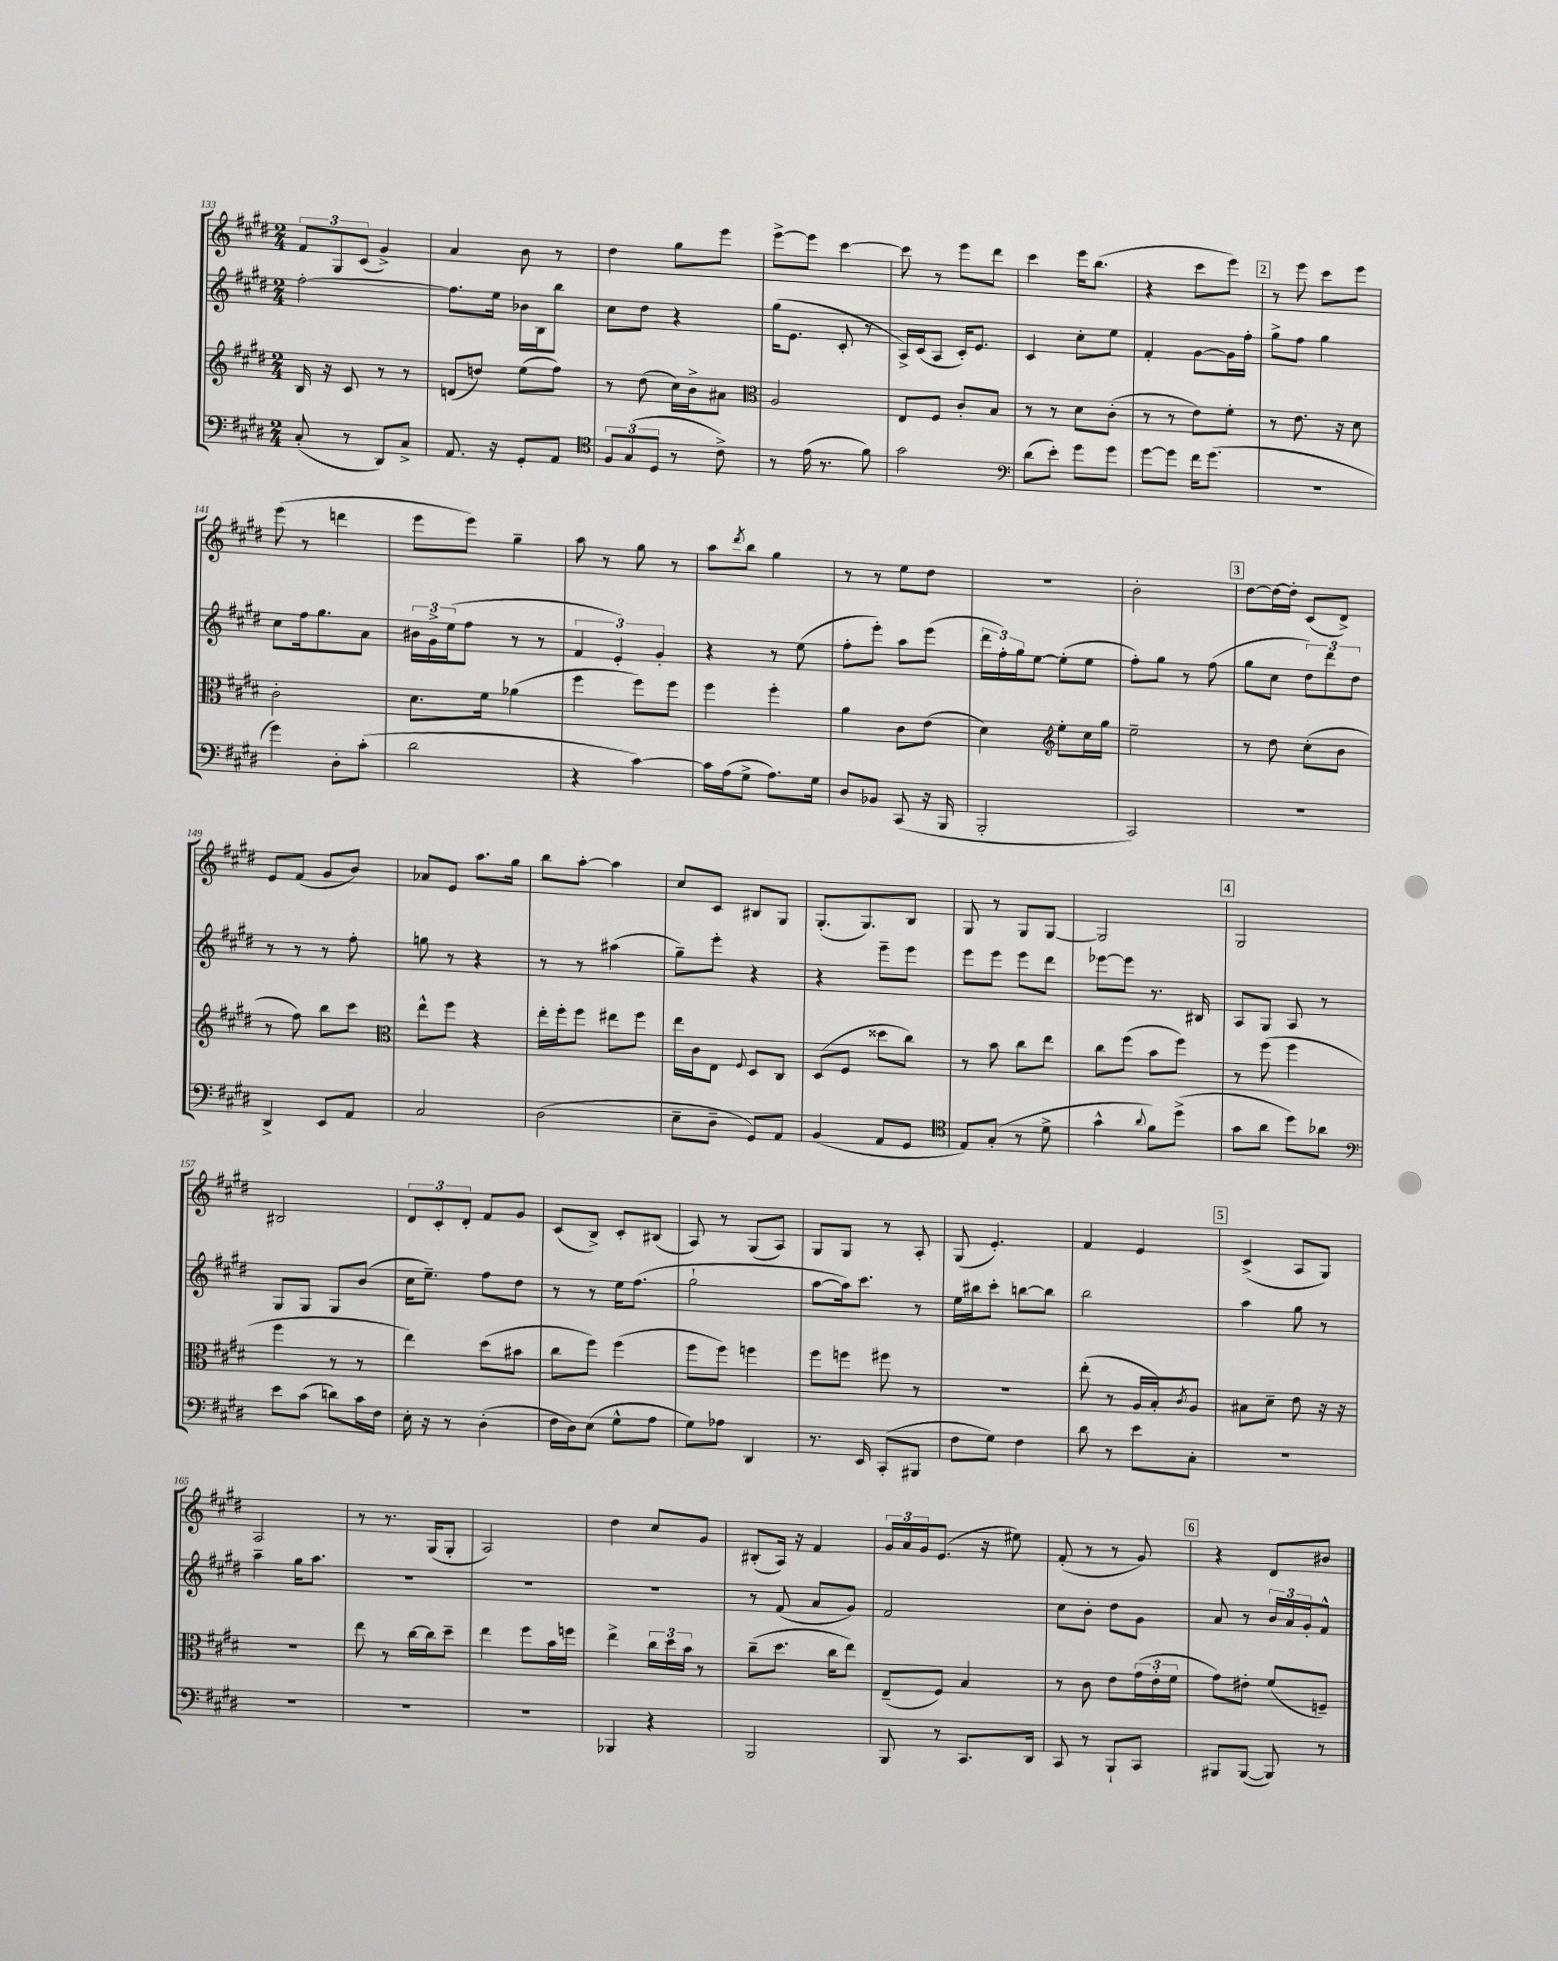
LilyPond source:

<<
\new StaffGroup <<
\new Staff = "s0" {
    \clef treble \key e \major \numericTimeSignature \time 2/4
    \tuplet 3/2 { fis'8 gis8 cis'8( } gis'4->) |
    a'4 b'8 r8 |
    dis''4 gis''8 e'''8 |
    e'''8~-> e'''8 cis'''4~ |
    cis'''8 r8 e'''8 dis'''8 |
    cis'''4 e'''16 b''8.( |
    r4 cis'''8 e'''8) |
    \mark \markup { \box "2" } r8 e'''8 cis'''8 e'''8 |
    e'''8( r8 d'''4 |
    e'''8 e'''8) gis''4-- |
    a''8 r8 gis''8 r8 |
    a''8 \acciaccatura { dis'''8 } b''8 gis''4 |
    r8 r8 e''8 dis''8 |
    R2 |
    b'2-. |
    \mark \markup { \box "3" } dis''8~ dis''16~ dis''16-. cis'8( dis'8->) |
    e'8 fis'8( gis'8 b'8) |
    aes'8 e'8 a''8. gis''16 |
    b''8 a''8~-. a''4 |
    cis''8 cis'8 bis8 gis8 |
    gis8.-.( gis8.) b8 |
    gis8 r8 gis8 gis8~ |
    gis2 |
    \mark \markup { \box "4" } gis2 |
    bis2 |
    \tuplet 3/2 { dis'8 cis'8-. dis'8-. } fis'8 gis'8 |
    cis'8( b8->) cis'8-. bis8( |
    a8) r8 gis8( a8) |
    gis8 gis8 r8 a8-. |
    gis8( e'4.-.) |
    fis'4 e'4 |
    \mark \markup { \box "5" } cis'4->( a8 gis8) |
    a2 |
    r8 r8. gis16( gis8-. |
    a2) |
    dis''4 cis''8 gis'8 |
    bis8-.( a16) r16 fis'4 |
    \tuplet 3/2 { gis'16 a'16 gis'16 } e'8.( r16 eis''8) |
    fis'8-.( r8 r8 gis'8) |
    \mark \markup { \box "6" } r4 dis'8 bis'8 \bar "|." |
}
\new Staff = "s1" {
    \clef treble \key e \major \numericTimeSignature \time 2/4
    fis''2~-. |
    fis''8. e''16 bes'16 b16 b''8 |
    cis''8 dis''8 r4 |
    gis''16( e'8. cis'8-. r8 |
    a16->) cis'16( a8 cis'16-.) e'8. |
    cis'4 cis''8-. e''8 |
    fis'4-. gis'8~ gis'16 fis''16-. |
    \mark \markup { \box "2" } gis''8-> fis''8 gis''4 |
    cis''8 fis''16 gis''8. a'8 |
    \tuplet 3/2 { bis'16 gis'16-> e''16( } fis''8 r8 r8 |
    \tuplet 3/2 { fis'4 e'4-.) gis'4-. } |
    r4 r8 e''8( |
    fis''8-. e'''8-.) a''8 e'''8( |
    \tuplet 3/2 { dis'''16 fis''16-.) gis''16 } e''8~ e''8-.( e''8 |
    fis''8-.) gis''8 r8 fis''8( |
    \mark \markup { \box "3" } gis''8 cis''8 \tuplet 3/2 { dis''8) dis'''8 dis''8 } |
    r8 r8 r8 fis''8-. |
    g''8 r8 r4 |
    r8 r8 ais''4( |
    gis''8--) e'''8-. r4 |
    r4 e'''8-- e'''8 |
    e'''8 e'''8 e'''8 dis'''8 |
    ees'''8~ ees'''8 r8. bis16 |
    \mark \markup { \box "4" } a8 gis8 a8 r8 |
    gis8 gis8 gis8 b'8( |
    cis''16 e''8.--) fis''8 dis''8 |
    r8 r8 e''16 fis''8.( |
    gis''2-! |
    a''8~ a''16) cis'''8. r8 |
    e''16 bis''16 cis'''8-. b''8~ b''8 |
    b''2 |
    \mark \markup { \box "5" } a''4 gis''8 r8 |
    a''4-- gis''16 a''8. |
    R2 |
    R2 |
    R2 |
    r8 fis'8( a'8 gis'8) |
    fis'2 |
    cis''8 b'8-. dis''8 gis'8 |
    \mark \markup { \box "6" } a'8 r8 \tuplet 3/2 { b'16 a'16 gis'16-. } fis'8-^ \bar "|." |
}
\new Staff = "s2" {
    \clef treble \key e \major \numericTimeSignature \time 2/4
    b16 r16 cis'8 r8 r8 |
    d'8( d''8) e''8( fis''8) |
    r8 dis''8( cis''16) b'16-> ais'8 |
    \clef alto a2 |
    e8 fis8 cis'8-. b8 |
    r8 r8 dis'8 cis'8-.( |
    r8 r8 e'8) fis'8-. |
    \mark \markup { \box "2" } r8 e'8. r16 dis'8 |
    cis'2-. |
    dis'8. fis'16 aes'4( |
    fis''4 fis''8) fis''8 |
    fis''4 fis''4-. |
    a'4 cis'8 e'8( |
    dis'4) \clef treble e''8-. cis''16 gis''16 |
    e''2-- |
    \mark \markup { \box "3" } r8 dis''8 cis''8-.( b'8 |
    r8 fis''8) b''8 cis'''8 |
    \clef alto e''8-^ fis''8 r4 |
    e''16-. fis''16-. fis''8 eis''8 fis''8 |
    e''16 cis'16 e8 \appoggiatura { fis8 } dis8 cis8 |
    dis8( fis8 disis''8 cis''8) |
    r8 b'8 cis''8 e''8 |
    cis''8 fis''8( b'8 fis''8) |
    \mark \markup { \box "4" } r8 fis''8( fis''4 |
    fis''4 r8 r8 |
    e''4) dis''8( bis'8 |
    cis''8 fis''8) fis''4( |
    fis''8 fis''8) f''4 |
    fis''8 f''8 fis''8 r8 |
    R2 |
    e''8-.( r8 a16 b16-.) \acciaccatura { cis'8 } a8 |
    \mark \markup { \box "5" } bis8 dis'8-- e'8 r16 r16 |
    R2 |
    e''8 r8 cis''16~ cis''16 dis''8-- |
    e''4 fis''8 b'16 f''16 |
    e''4-> \tuplet 3/2 { cis''16 dis''16 b'16 } r8 |
    cis''8--( dis''8. cis''16 e''8) |
    e8--( fis8) b4 |
    r8 cis'8 e'8 \tuplet 3/2 { gis'16( e'16-. fis'16 } |
    \mark \markup { \box "6" } gis'8) eis'8-. fis'8( f8--) \bar "|." |
}
\new Staff = "s3" {
    \clef bass \key e \major \numericTimeSignature \time 2/4
    cis8-.( r8 dis,8) cis8-> |
    a,8. r16 gis,8-. a,8 |
    \clef tenor \tuplet 3/2 { fis8 gis8( dis8 } r8 cis'8->) |
    r8 e'16( r8. fis'8) |
    gis'2 |
    \clef bass dis'8( e'8-.) gis'8 gis'8 |
    gis'8~ gis'8 fis'16 gis'8.( |
    \mark \markup { \box "2" } r2 |
    gis'4) dis8-. cis'8-.( |
    dis'2 |
    r4 cis'4~) |
    cis'16 a16( gis8-> a8.) gis16 |
    dis8 bes,8 cis,8( r16 b,,16 |
    b,,2-. |
    cis,2) |
    \mark \markup { \box "3" } r2 |
    dis,4-> e,8 a,8 |
    cis2 |
    dis2( |
    e8-- dis8-- gis,8) a,8 |
    b,4( a,8 gis,8 |
    \clef tenor e8) gis8-.( r8 dis'8-> |
    gis'4-^ \appoggiatura { a'8 } fis'8) dis''8->( |
    \mark \markup { \box "4" } gis'8 a'8 dis''8) aes'8 |
    \clef bass e'8 cis'8( d'8) cis'16 fis16 |
    e16-. r16 r8 dis4-.( |
    fis16 dis16) e8( gis8-^ a8 |
    gis8) aes8 dis,4 |
    r8. e,16 cis,8-.( bis,,8 |
    fis8 gis8) fis4 |
    dis'8 r8 e'8 cis8-. |
    \mark \markup { \box "5" } R2 |
    R2 |
    R2 |
    R2 |
    bes,,4 r4 |
    b,,2 |
    b,,8 r8 cis,8. dis,16 |
    cis,8 r8 b,,8-! cis,8 |
    \mark \markup { \box "6" } bis,,8 bis,,8~( bis,,8) r8 \bar "|." |
}
>>
>>
\layout { \context { \Score currentBarNumber = #133 } }
